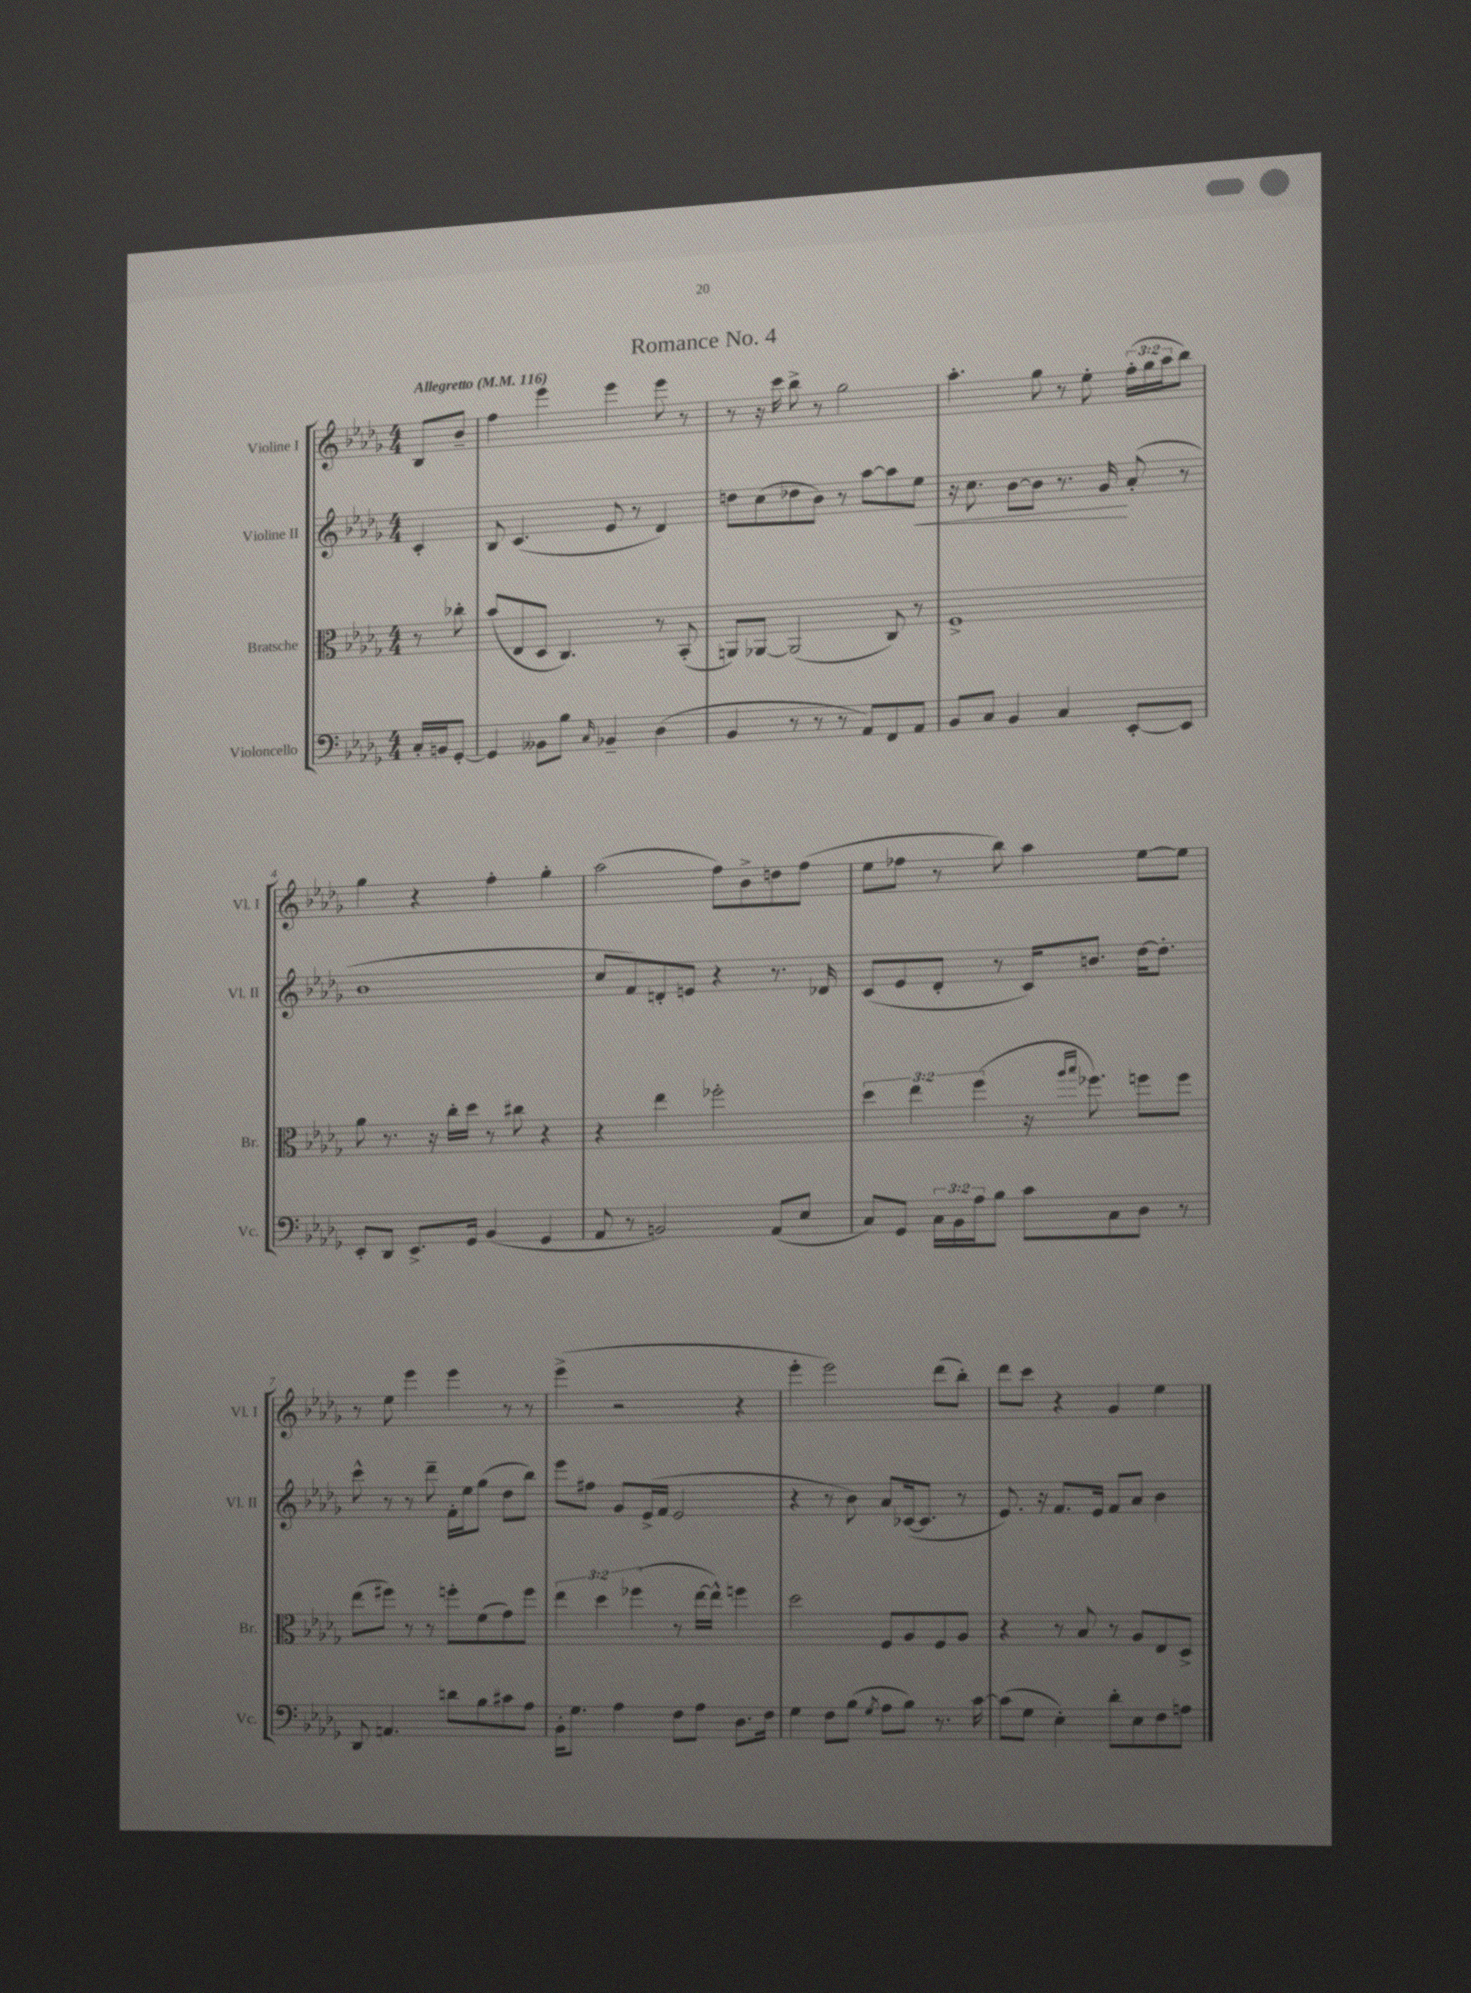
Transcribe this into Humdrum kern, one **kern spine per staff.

**kern	**kern	**kern	**dynam	**kern
*part4	*part3	*part2	*part2	*part1
*staff4	*staff3	*staff2	*staff2	*staff1
*I"Violoncello	*I"Bratsche	*I"Violine II	*	*I"Violine I
*I'Vc.	*I'Br.	*I'Vl. II	*	*I'Vl. I
*clefF4	*clefC3	*clefG2	*	*clefG2
*k[b-e-a-d-g-]	*k[b-e-a-d-g-]	*k[b-e-a-d-g-]	*	*k[b-e-a-d-g-]
*M4/4	*M4/4	*M4/4	*	*M4/4
*MM116	*MM116	*MM116	*	*MM116
=	=	=	=	=
!	!	!	!	!LO:TX:a:B:t=Allegretto
16C'/LL	8r	4c'/	.	8B-/L
16BBn/J	.	.	.	.
[8GG-'/J	8cc-X'\	.	.	8b-~/J
=1	=1	=1	=1	=1
4GG-/]	(8b-/L	8B-/	.	4ff\
.	8E-/	(4.c/	.	.
8BB--X\L	8D-/J	.	.	4eee-\
8B-\J	4.C/)	.	.	.
16qqC/	.	.	.	.
4BB-X~/	.	8e-/	.	4eee-\
.	.	8r	.	.
(4D-\	8r	4d-/)	.	8eee-\
.	(8BB-'/	.	.	8r
=2	=2	=2	=2	=2
4BB-/	8AAn/L)	8ddn\L	.	8r
.	[8AA-X/J	(8cc\	.	16r
.	.	.	.	16ccc\
8r	(2AA-/]	8dd-X\	.	8bb-^\
8r	.	8b-\J)	.	8r
8r	.	8r	.	2gg-\
8AA-/L)	.	[8aa-\L	.	.
8FF/	8C/)	8aa-\]	.	.
!	!	!	!LO:HP:b	!
8AA-/J	8r	8ee-\J	<	.
=3	=3	=3	=3	=3
8BB-/L	1F^	16r	.	4.aa-'\
.	.	8.cc\	.	.
8C/J	.	.	.	.
4BB-/	.	[8b-\L	.	.
.	.	8b-\J]	.	8gg-\
4C/	.	8.r	.	8r
.	.	.	.	8ee-'\
.	.	16g-/	.	.
[8EE-'/L	.	(8a-'/	[	(24ff'\LL
.	.	.	.	24gg-\
.	.	.	.	24aa-\J
8EE-/J]	.	8r	.	8bb-\J)
!!LO:LB:g=z
=4	=4	=4	=4	=4
8EE-'/L	8a-\	1b-	.	4gg-\
8DD-/J	8.r	.	.	.
8.EE-^/L	.	.	.	4r
.	16r	.	.	.
.	16cc'\LL	.	.	.
16GG-/Jk	16dd-\JJ	.	.	.
(4BB-/	8r	.	.	4ff'\
.	8cc#X\	.	.	.
4GG-/	4r	.	.	4gg-'\
=5	=5	=5	=5	=5
8AA-/	4r	8cc/L	.	(2aa-\
8r	.	8f/)	.	.
2BBn/)	4ee-\	8dn'/	.	.
.	.	8en/J	.	.
.	2ff-X'\	4r	.	8ff\L)
.	.	.	.	8b-^\
(8AA-/L	.	8.r	.	8ddn\
8E-/J	.	.	.	(8ff\J
.	.	16d-X/	.	.
=6	=6	=6	=6	=6
8C/L)	6dd-\	(8c/L	.	8ee-\L
8GG-/J	.	8e-/	.	8ff-X\J
.	6ee-\	.	.	.
24C\LL	.	8d-'/J	.	8r
24BB-\	.	.	.	.
24A-\J	(6ff\	.	.	.
8B-\J	.	8r	.	8bb-\)
8c\L	16r	16c/KL)	.	4aa-\
.	16qqaa-/LL	.	.	.
.	16qqbb-/JJ	.	.	.
.	8.ff-X\)	8.bn/J	.	.
8C\	.	.	.	.
8D-\J	8ffn\L	[16dd-\KL	.	[8ee-\L
.	.	8.dd-'\J]	.	.
8r	8ff\J	.	.	8ee-\J]
!!LO:LB:g=z
=7	=7	=7	=7	=7
8DD-/	(8ee-\L	8ccc^^\	.	8r
4.AAn/	8ff#X\J)	8r	.	8ee-\
.	8r	8r	.	4eee-\
.	8r	8ddd-~\	.	.
8dn\L	8ffn'\L	16f'\LL	.	4eee-\
.	.	16ee-\J	.	.
8B-\	(8f\	(8gg-\J	.	.
8c#X\	8g-\)	8dd-\L	.	8r
8A-\J	8ff\J	8bb-\J)	.	8r
=8	=8	=8	=8	=8
16BB-'\KL	6ee-\	8eee-\L	.	(4eee-^\
8.G-\J	.	.	.	.
.	.	8ff#X\J	.	.
.	6dd-\	.	.	.
4A-\	.	8g-/L	.	2r
.	(6ff-X\	.	.	.
.	.	(16e-^/L	.	.
.	.	16f/JJ	.	.
8F\L	8r	2e-/	.	.
8A-\J	[16ee-\LL	.	.	.
.	16ee-^^\JJ])	.	.	.
8.D-\L	4ffn\	.	.	4r
16F\Jk	.	.	.	.
=9	=9	=9	=9	=9
4G-\	2dd-\	4r	.	4eee-'\
8F\L	.	8r	.	2eee-\)
(8B-\J	.	8b-\)	.	.
8qG-/	.	.	.	.
8A-\L	8F/L	8a-/L	.	.
8B-\J)	8A-/	([16c-X/k	.	.
.	.	8.c-/J]	.	.
8.r	8F/	.	.	(8ddd-\L
.	8A-/J	8r	.	8bb-'\J)
[16c\	.	.	.	.
=10	=10	=10	=10	=10
(8c\L]	4r	8.e-/)	.	8ddd-\L
8G-\J	.	.	.	8ccc\J
.	.	16r	.	.
4E-'\)	8r	8.f/L	.	4r
.	8B-/	.	.	.
.	.	16e-/Jk	.	.
8d-'\L	8r	8f/L	.	4g-/
8E-\	8A-/L	8a-/J	.	.
8F\	8E-/	4b-\	.	4ee-\
8An\J	8D-^/J	.	.	.
==	==	==	==	==
*-	*-	*-	*-	*-
